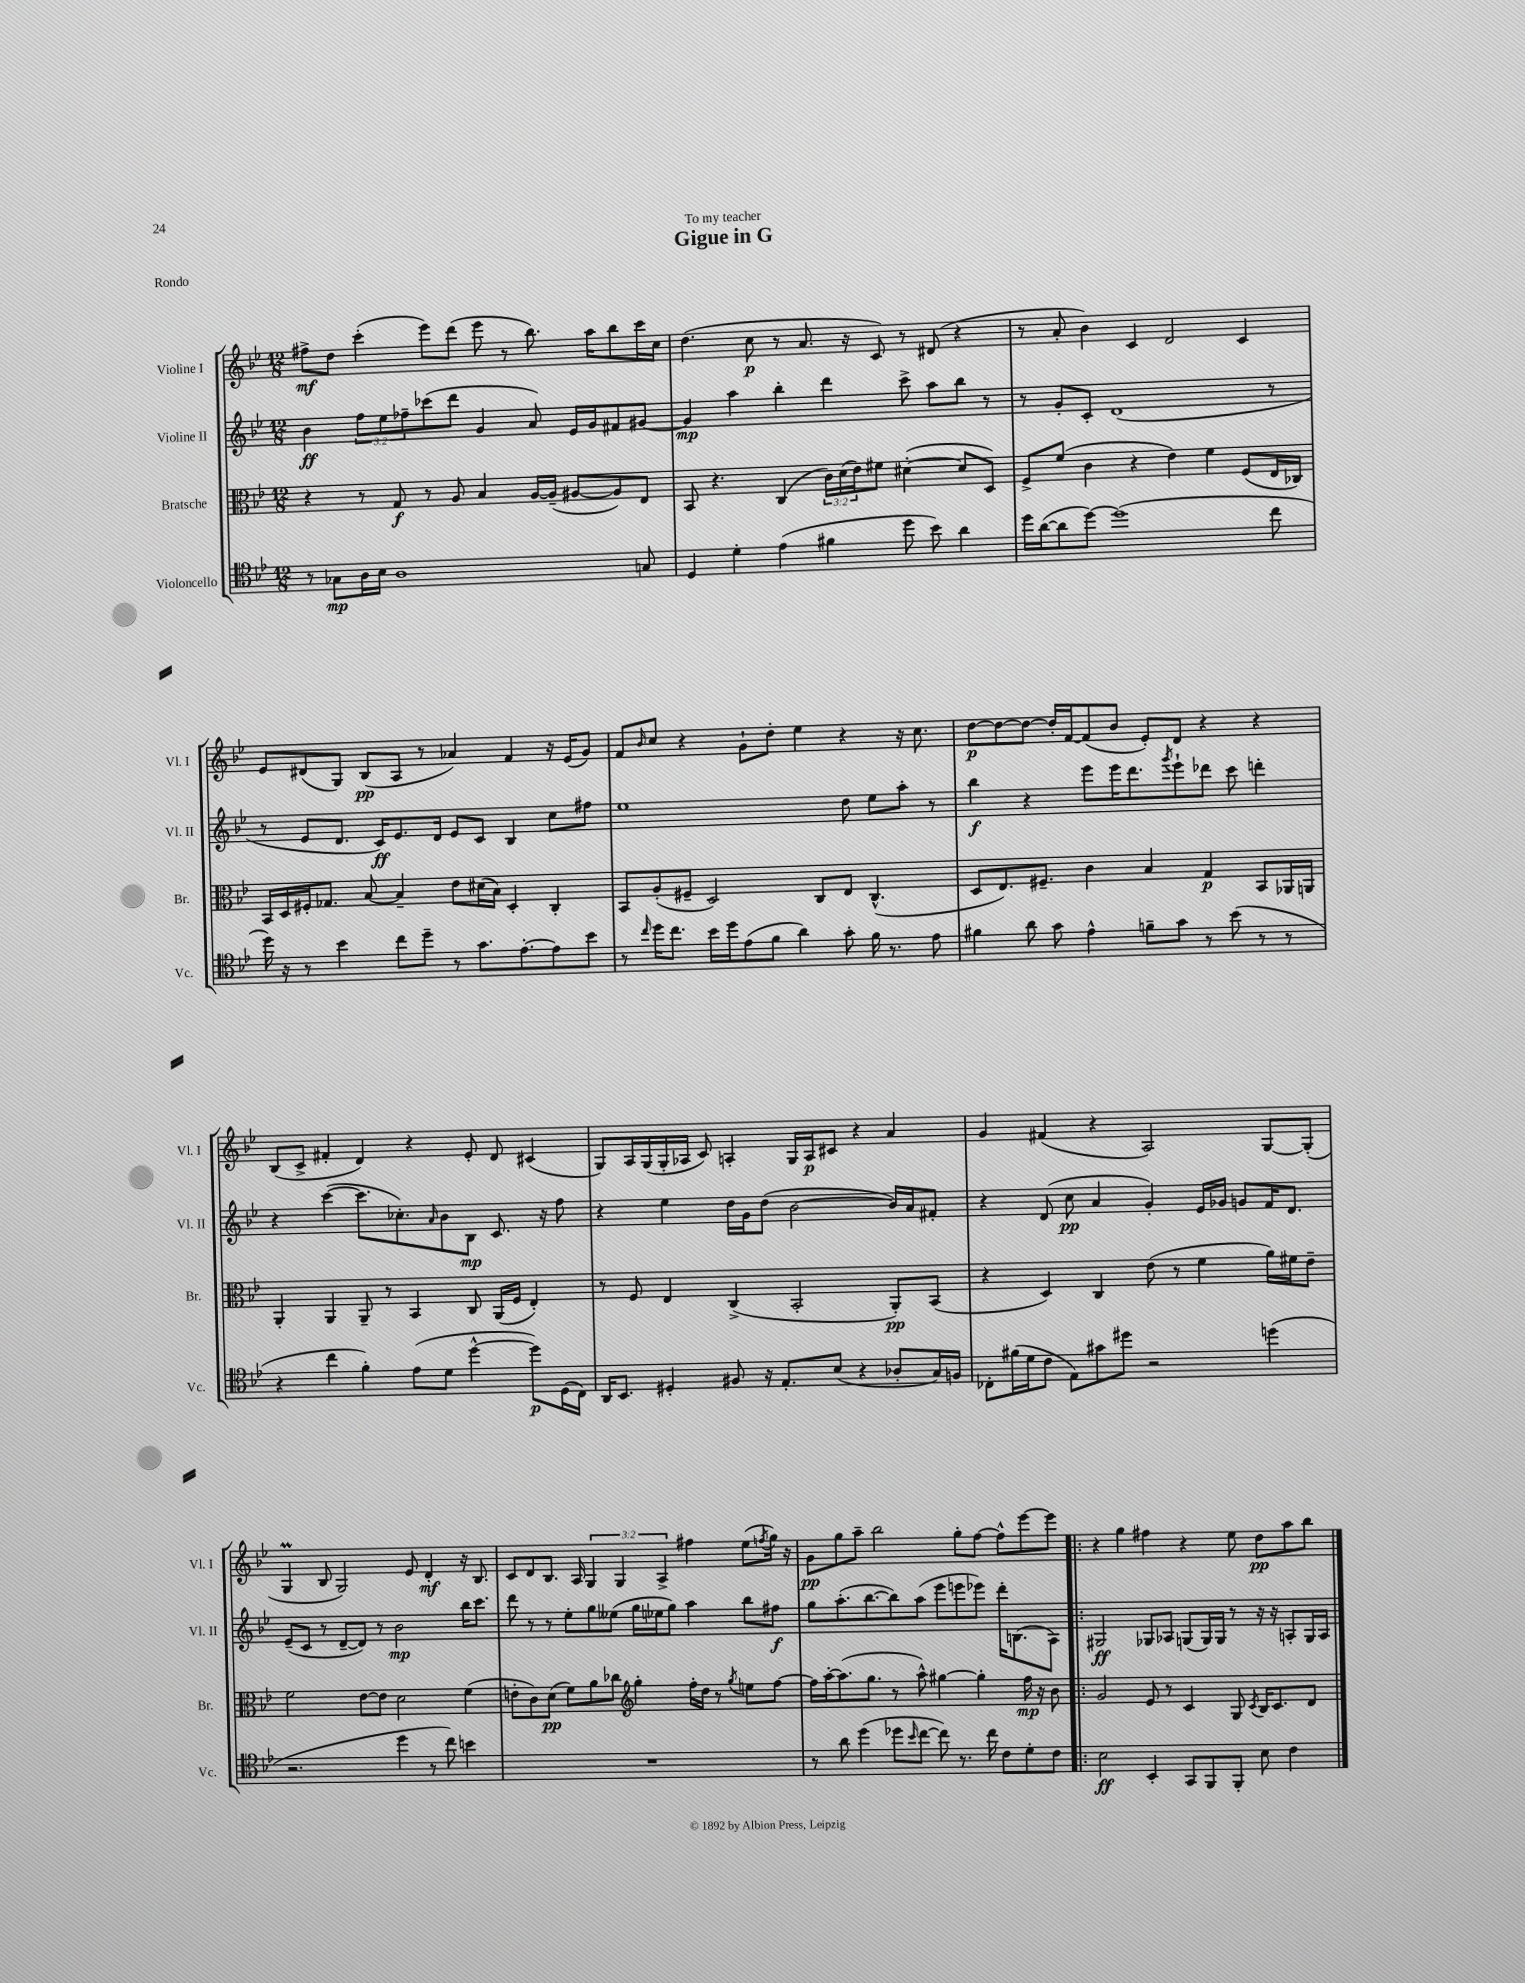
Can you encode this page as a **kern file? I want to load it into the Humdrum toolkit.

**kern	**dynam	**kern	**dynam	**kern	**dynam	**kern	**dynam
*part4	*part4	*part3	*part3	*part2	*part2	*part1	*part1
*staff4	*staff4	*staff3	*staff3	*staff2	*staff2	*staff1	*staff1
*I"Violoncello	*	*I"Bratsche	*	*I"Violine II	*	*I"Violine I	*
*I'Vc.	*	*I'Br.	*	*I'Vl. II	*	*I'Vl. I	*
*clefC4	*	*clefC3	*	*clefG2	*	*clefG2	*
*k[b-e-]	*	*k[b-e-]	*	*k[b-e-]	*	*k[b-e-]	*
*M12/8	*	*M12/8	*	*M12/8	*	*M12/8	*
=1	=1	=1	=1	=1	=1	=1	=1
8r	.	4r	.	4b-\	ff	8ff#X^\L	mf
8G-X\L	mp	.	.	.	.	8dd\J	.
16A\L	.	8r	.	12ff\L	.	(4ccc'\	.
16B-\JJ	.	.	.	.	.	.	.
.	.	.	.	12ee-\	.	.	.
1A	.	8G/	f	.	.	.	.
.	.	.	.	12ff-X~\	.	.	.
.	.	8r	.	(8ccc-X\	.	8eee-\L)	.
.	.	8A/	.	8ddd\J	.	(8ddd\J	.
.	.	4B-/	.	4g/	.	8eee-\	.
.	.	.	.	.	.	8r	.
.	.	[16A/LL	.	8a/)	.	8.bb-\)	.
.	.	(16A~/JJ]	.	.	.	.	.
.	.	[8A#X/L	.	16e-/LL	.	.	.
.	.	.	.	16g/J	.	16aa\KL	.
.	.	8A#/])	.	8f#X/	.	8bb-\	.
8Gn/	.	8E-/J	.	[8g#X/J	.	16ccc\L	.
.	.	.	.	.	.	16cc\JJ	.
=2	=2	=2	=2	=2	=2	=2	=2
4D/	.	8BB-/	.	4g#/]	mp	(4.dd\	.
.	.	4.r	.	.	.	.	.
4d'\	.	.	.	4aa\	.	.	.
.	.	.	.	.	.	8cc\	p
(4e-\	.	(4C/	.	4bb-'\	.	8r	.
.	.	.	.	.	.	8.a/	.
4f#X\	.	24c\LL)	.	4ddd\	.	.	.
.	.	(24d\	.	.	.	.	.
.	.	.	.	.	.	16r	.
.	.	24e-\J)	.	.	.	.	.
.	.	8f#X\J	.	.	.	8c/)	.
8dd\	.	([4d#X'\	.	8ccc^\	.	8r	.
8b-\)	.	.	.	8aa\L	.	(8d#X/	.
4a\	.	8d#/L]	.	8bb-\J	.	4r	.
.	.	8D/J)	.	8r	.	.	.
=3	=3	=3	=3	=3	=3	=3	=3
16dd\LL	.	8F^/L	.	8r	.	8r	.
([16a\J	.	.	.	.	.	.	.
8a\]	.	(8f/J	.	8g'/L	.	8a'/	.
[8dd\J)	.	4c\	.	8c'/J	.	4b-\)	.
(1dd]	.	.	.	(1d	.	.	.
.	.	4r	.	.	.	4c/	.
.	.	4e-\)	.	.	.	2d/	.
.	.	4f\	.	.	.	.	.
.	.	(8F/L	.	.	.	4c/	.
8cc\	.	16E-/L	.	8r	.	.	.
.	.	16C-X/JJ)	.	.	.	.	.
!!LO:LB:g=z
=4	=4	=4	=4	=4	=4	=4	=4
16dd\)	.	16BB-/LL	.	8r	.	8e-/L	.
16r	.	16D/	.	.	.	.	.
8r	.	16F#X'/J	.	8e-/L	.	(8d#X/	.
.	.	8.G-X/J	.	.	.	.	.
4b-\	.	.	.	8.d/J	.	8G/J)	.
.	.	[8B-/	.	.	.	(8B-/L	pp
.	.	.	.	16c/KL)	ff	.	.
8cc\L	.	4B-~/]	.	8.e-/	.	8A/J	.
8dd~\J	.	.	.	.	.	8r	.
.	.	.	.	16d/Jk	.	.	.
8r	.	8e-\L	.	8e-/L	.	4a-X/)	.
8.g\L	.	(16d#X\L	.	8c/J	.	.	.
.	.	16B-\JJ)	.	.	.	.	.
.	.	4D'/	.	4B-/	.	4f/	.
[8.e-'\	.	.	.	.	.	.	.
8e-\]	.	4C'/	.	8cc\L	.	16r	.
.	.	.	.	.	.	(16e-/KL	.
8b-\J	.	.	.	8ff#X\J	.	8g/J)	.
=5	=5	=5	=5	=5	=5	=5	=5
8r	.	8BB-/L	.	1ee-	.	8f/L	.
16qqcc/	.	.	.	.	.	16qqb-/	.
16dd\KL	.	(8A'/	.	.	.	8cc/J	.
8.cc\J	.	.	.	.	.	.	.
.	.	8F#X~/J	.	.	.	4r	.
16b-\LL	.	2D/)	.	.	.	.	.
16dd\J	.	.	.	.	.	.	.
(8e-\	.	.	.	.	.	8g`\L	.
8f\J	.	.	.	.	.	8dd'\J	.
4a\)	.	.	.	.	.	4ee-\	.
.	.	8C/L	.	.	.	.	.
8g'\	.	8E-/J	.	8dd\	.	4r	.
16f\	.	(4.C^^/	.	8ee-\L	.	.	.
8.r	.	.	.	.	.	.	.
.	.	.	.	8aa'\J	.	16r	.
.	.	.	.	.	.	8.cc\	.
8e-\	.	.	.	8r	.	.	.
=6	=6	=6	=6	=6	=6	=6	=6
4f#X\	.	8D/L	.	4bb-\	f	[8dd\L	p
.	.	8.E-/)	.	.	.	8dd\_	.
8a\	.	.	.	4r	.	8dd\J_	.
.	.	8.F#X~/J	.	.	.	.	.
8g\	.	.	.	.	.	16dd'/LL]	.
.	.	.	.	.	.	[16f/J	.
4e-^^\	.	4c\	.	8eee-\L	.	(8f/]	.
.	.	.	.	16eee-\K	.	8b-/J	.
.	.	.	.	8.ddd\	.	.	.
8fn~\L	.	4B-/	.	.	.	8e-'/L)	.
.	.	.	.	8qggg/	.	.	.
8g\J	.	.	.	8eee-`\	.	8d/J	.
8r	.	4G/	p	8ddd-X\J	.	4r	.
(8b-\	.	.	.	8ccc\	.	.	.
8r	.	8BB-/L	.	4dddn'\	.	4r	.
8r	.	16AA-X/L	.	.	.	.	.
.	.	16AAn/JJ	.	.	.	.	.
!!LO:LB:g=z
=7	=7	=7	=7	=7	=7	=7	=7
4r	.	4AA'/	.	4r	.	(8B-/L	.
.	.	.	.	.	.	8c^/J	.
4cc\	.	4AA/	.	([4ccc\	.	4f#X'/	.
4f'\)	.	8AA~/	.	8.ccc\L]	.	4d/)	.
.	.	8r	.	.	.	.	.
.	.	.	.	8.cc-X'\)	.	.	.
(8e-\L	.	4BB-/	.	.	.	4r	.
.	.	.	.	16qqa/	.	.	.
8d\J	.	.	.	8b-\	.	.	.
[4dd^^\	.	8C/	.	8B-\J	mp	8e-'/	.
.	.	(16AA/LL	.	8.c/	.	8d/	.
.	.	16F/JJ	.	.	.	.	.
8dd\L])	p	4E-'/)	.	.	.	(4c#X/	.
.	.	.	.	16r	.	.	.
(16D\L	.	.	.	8ff\	.	.	.
16C\JJ)	.	.	.	.	.	.	.
=8	=8	=8	=8	=8	=8	=8	=8
16AA/KL	.	8r	.	4r	.	8G/L)	.
8.BB-/J	.	.	.	.	.	.	.
.	.	8F/	.	.	.	16A/L	.
.	.	.	.	.	.	(16G/	.
4D#X'/	.	4E-/	.	4ee-\	.	16G'/	.
.	.	.	.	.	.	16A-X/JJ	.
.	.	.	.	.	.	8c/)	.
8F#X/	.	(4C^/	.	16dd\LL	.	4An'/	.
.	.	.	.	16g\J	.	.	.
16r	.	.	.	(8dd\J	.	.	.
8.E-'/L	.	.	.	.	.	.	.
.	.	2BB-'/	.	[2b-\	.	16G/LL	.
.	.	.	.	.	.	16A/J	p
(8B-/J	.	.	.	.	.	8c#X/J	.
4r	.	.	.	.	.	4r	.
8A-X'/L	.	8AA'/L)	pp	16b-/LL])	.	4a/	.
.	.	.	.	16a/J	.	.	.
16G/L)	.	(8BB-/J	.	8f#X'/J	.	.	.
16Fn/JJ	.	.	.	.	.	.	.
=9	=9	=9	=9	=9	=9	=9	=9
8C-X'\L	.	4r	.	4r	.	4g/	.
(16f#X\L	.	.	.	.	.	.	.
16d\J	.	.	.	.	.	.	.
8c\J	.	4D/)	.	(8d/	.	(4f#X/	.
8E-\L)	.	.	.	8cc\	pp	.	.
8g#X\	.	4C/	.	4a/	.	4r	.
8dd#X\J	.	.	.	.	.	.	.
2r	.	(8e-\	.	4g'/)	.	2A/)	.
.	.	8r	.	.	.	.	.
.	.	4f\	.	16e-/LL	.	.	.
.	.	.	.	16g-X/JJ	.	.	.
.	.	.	.	8gn/L	.	.	.
(4ddn\	.	16a\LL)	.	16f/K	.	[8G/L	.
.	.	16f#X\J	.	8.d/J	.	.	.
.	.	8e-~\J	.	.	.	(8G'/J]	.
!!LO:LB:g=z
=10	=10	=10	=10	=10	=10	=10	=10
2.r	.	2f\	.	(8e-~/L	.	4GM/	.
.	.	.	.	8c/J	.	.	.
.	.	.	.	8r	.	8B-/	.
.	.	.	.	[8d~/L	.	2G/)	.
.	.	[8e-\L	.	8d/J])	.	.	.
.	.	8e-\J]	.	8r	.	.	.
4dd\	.	2d\	.	2b-\	mp	.	.
.	.	.	.	.	.	8e-/	.
8r	.	.	.	.	.	4d'/	mf
8cc\)	.	.	.	.	.	.	.
4bn\	.	(4f\	.	16bb-\KL	.	16r	.
.	.	.	.	8.ccc\J	.	8.B-/	.
=11	=11	=11	=11	=11	=11	=11	=11
1.r	.	8en'\L	.	8ddd\	.	8c/L	.
.	.	8c\)	.	8r	.	8d/	.
.	.	(8d\J	pp	8r	.	8.B-/J	.
.	.	8f\L)	.	8ee-'\L	.	.	.
.	.	.	.	.	.	16A/	.
.	.	8a\	.	8gg\	.	6G/	.
.	.	8cc-X\J	.	(8ee--X\J	.	.	.
.	.	.	.	.	.	6G/	.
*	*	*clefG2	*	*	*	*	*
.	.	4gg'\	.	16gg\LL	.	.	.
.	.	.	.	16ee-X\J	.	.	.
.	.	.	.	.	.	6A^/	.
.	.	.	.	8gg\J)	.	.	.
.	.	16ff'\LL	.	4aa\	.	4ff#X\	.
.	.	16dd\JJ	.	.	.	.	.
.	.	8r	.	.	.	.	.
.	.	8qgg/	.	.	.	.	.
.	.	8een\L	.	8bb-\L	.	(8ee-\L	.
.	.	.	.	.	.	8qffn/	.
.	.	[8ff\J	.	8ff#X\J	f	16gg\Jk)	.
.	.	.	.	.	.	16r	.
=12	=12	=12	=12	=12	=12	=12	=12
8r	.	16ff\LL]	.	8gg\L	.	8g\L	pp
.	.	[16aa'\J	.	.	.	.	.
8a\	.	(8.aa\]	.	(8.aa'\	.	8gg\	.
(4dd\	.	.	.	.	.	8aa~\J	.
.	.	8.gg\J	.	[8.bb-\	.	.	.
.	.	.	.	.	.	2bb-\	.
8dd-X\L	.	8r	.	8bb-\])	.	.	.
16qqb-/	.	.	.	.	.	.	.
[8cc\J	.	8aa^^\)	.	(8aa\J	.	.	.
8cc\])	.	[4gg#X\	.	8eee-\L	.	.	.
8.r	.	.	.	8eeen\	.	8gg'\L	.
.	.	4gg#'\]	.	8eee-X\J)	.	[8ff\J	.
16cc\	.	.	.	.	.	.	.
8c\L	.	.	.	16ddd'\KL	.	8ff^^\L]	.
.	.	.	.	(8.Bn\	.	.	.
8d'\	.	16ff\	mp	.	.	[8eee-\	.
.	.	16r	.	.	.	.	.
8c\J	.	8b-\	.	8A\J)	.	8eee-\J]	.
=13!|:	=13!|:	=13!|:	=13!|:	=13!|:	=13!|:	=13!|:	=13!|:
2B-\	ff	2g/	.	2G#X/	ff	4r	.
.	.	.	.	.	.	4gg\	.
4BB-'/	.	8e-/	.	8G-X/L	.	4ff#X\	.
.	.	8r	.	8A-X/J	.	.	.
8GG/L	.	4c/	.	(8Gn/L	.	4r	.
8FF/	.	.	.	16G/L)	.	.	.
.	.	.	.	16G/JJ	.	.	.
8FF'/J	.	8G/	.	8r	.	8ee-\	.
.	.	8qc/	.	.	.	.	.
8B-\	.	16B-/KL	.	16r	.	8dd\L	pp
.	.	8.c/	.	16r	.	.	.
4c\	.	.	.	8An'/L	.	8aa\	.
.	.	8d/J	.	16G/L	.	8bb-\J	.
.	.	.	.	16A/JJ	.	.	.
==	==	==	==	==	==	==	==
*-	*-	*-	*-	*-	*-	*-	*-
